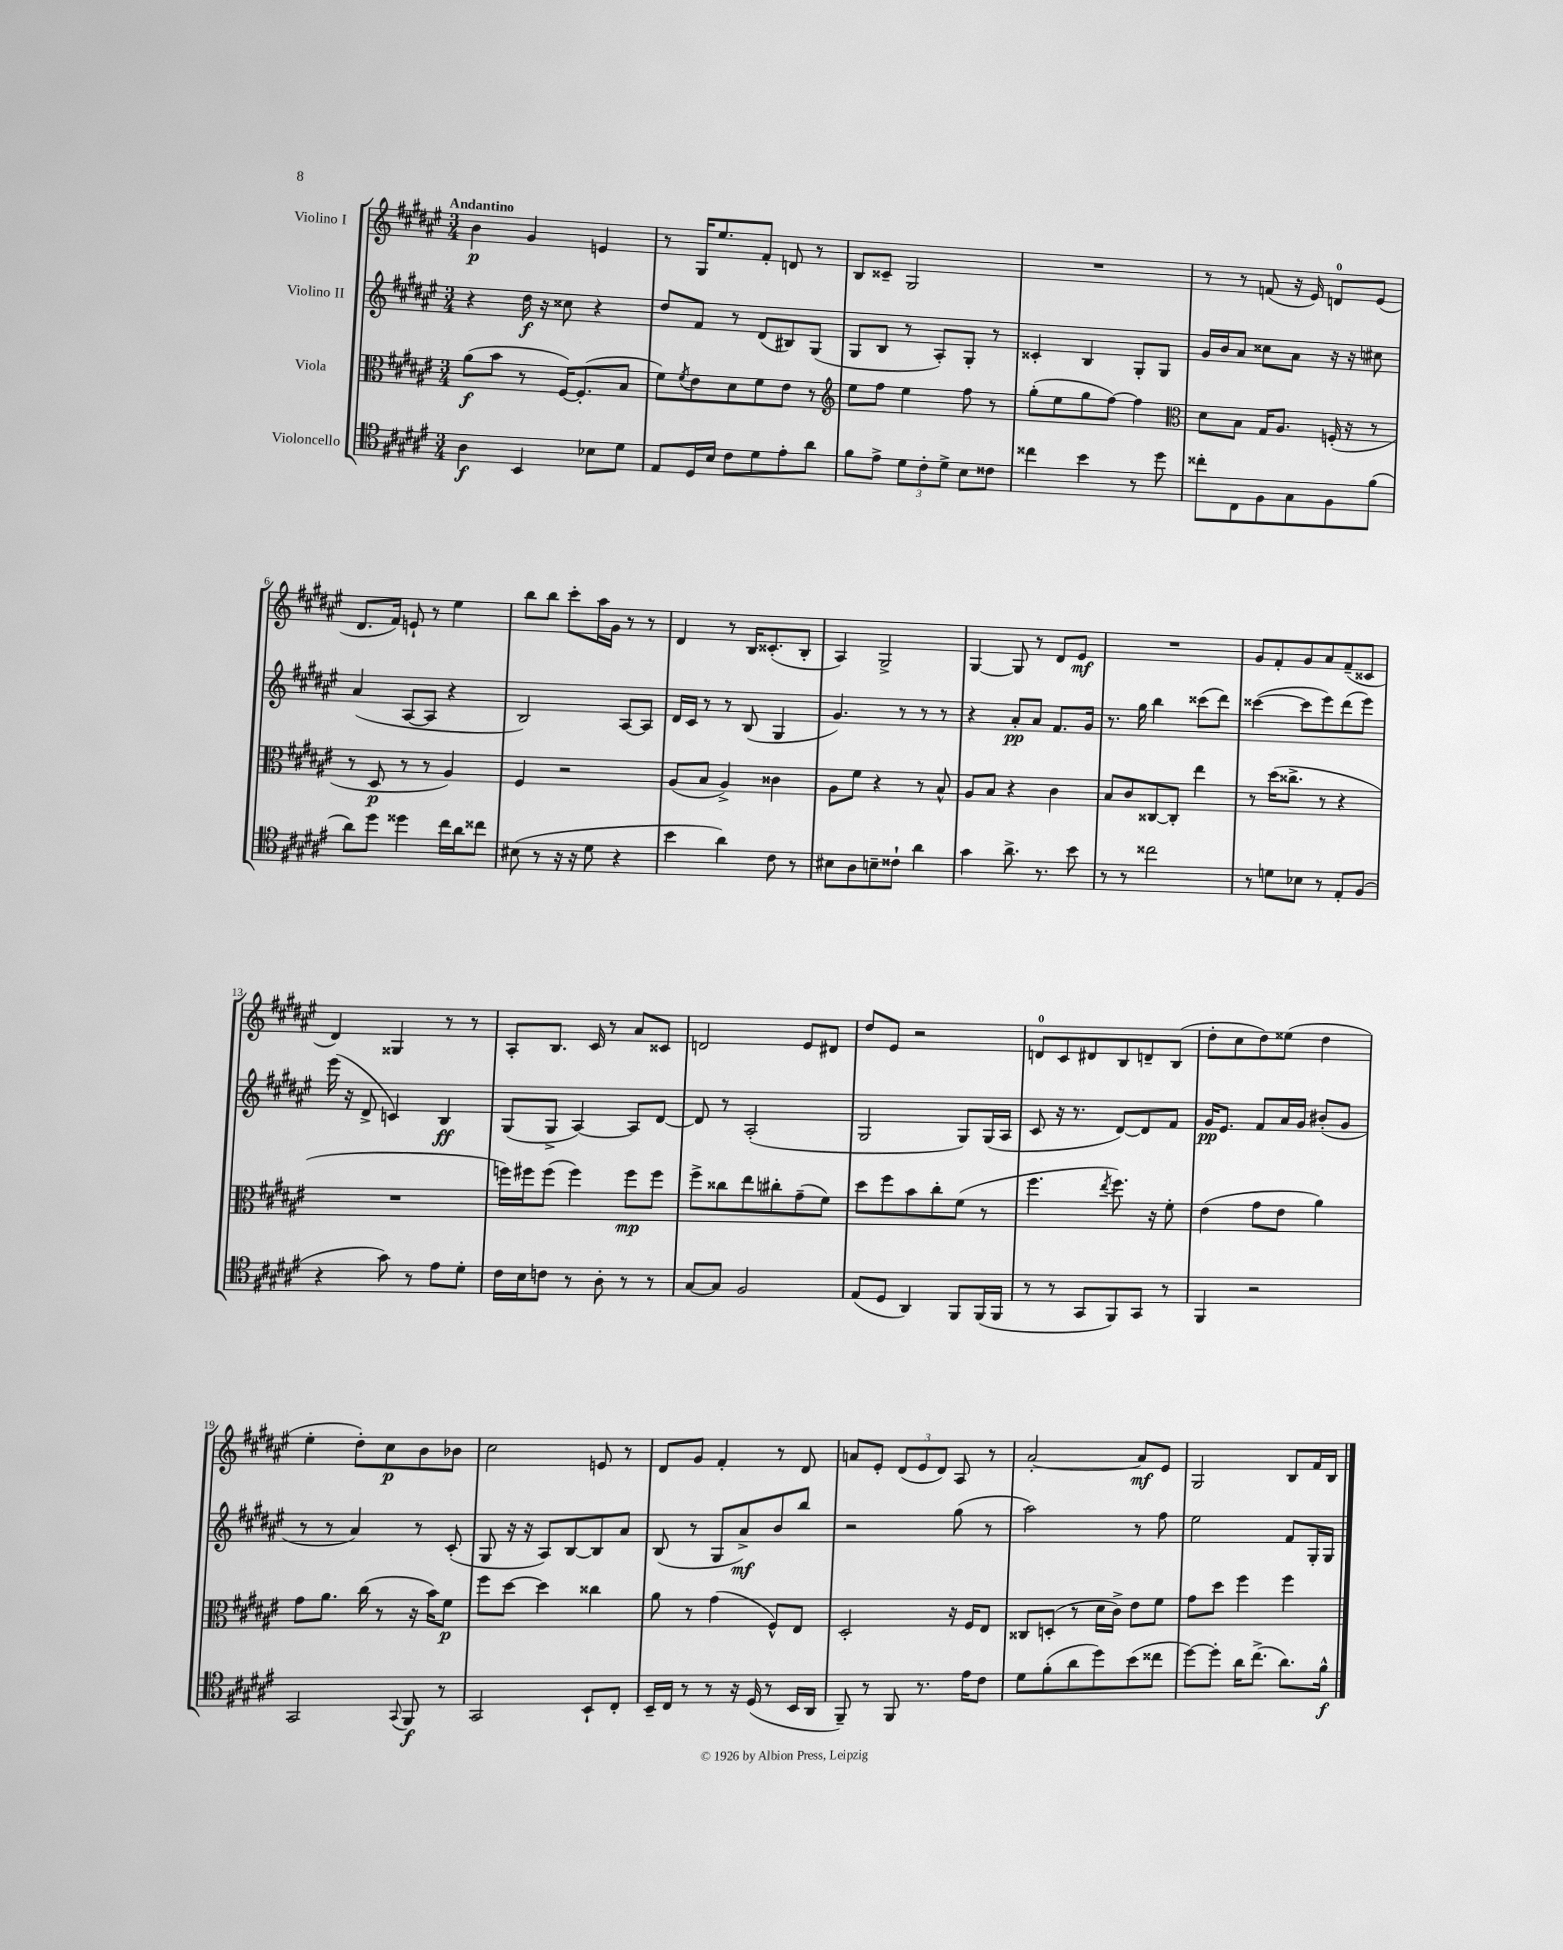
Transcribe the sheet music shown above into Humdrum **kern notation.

**kern	**kern	**kern	**kern
*staff4	*staff3	*staff2	*staff1
*clefC4	*clefC3	*clefG2	*clefG2
*k[f#c#g#d#a#e#]	*k[f#c#g#d#a#e#]	*k[f#c#g#d#a#e#]	*k[f#c#g#d#a#e#]
*M3/4	*M3/4	*M3/4	*M3/4
4A#	(8a#	4r	4b
.	8b	.	.
4BB	8r	16dd#	4g#
.	.	16r	.
.	[16F#)	8cc##	.
.	(8.F#']	.	.
8B-	.	4r	4e
8d#	8B	.	.
=	=	=	=
8E#	8f#)	8dd#	8r
.	8qf#	.	.
16D#	8e#	8f#	16G#
16B	.	.	8.ee#
8c#	8d#	8r	.
8d#	8f#	(8d#	8f#'
8e#'	8e#	8B#)	8d
8a#	8r	(8G#	8r
=	=	=	=
*	*clefG2	*	*
8f#	8ee#	8G#	8B
8e#^	8ff#	8B	8c##~
12d#	4ee#	8r	2G#
12c#'	.	.	.
.	.	8A#')	.
12d#^	.	.	.
8B	8ff#	8G#'	.
8c##	8r	8r	.
=	=	=	=
4cc##	(8gg#'	4c##'	2.r
.	8ee#	.	.
4b	8gg#	4B	.
.	[8ff#)	.	.
8r	4ff#]	8G#'	.
8dd#	.	8G#	.
=	=	=	=
*	*clefC3	*	*
8cc##'	8d#	16g#	8r
.	.	16b	.
8C#	8B	8a#	8r
8F#	16G#	8cc##	(8f
.	8.A#	.	.
8G#	.	8a#	16r
.	.	.	16e#)
8F#	(16F'	16r	8d
.	16r	16r	.
(8f#	8r	8cc#	(8e#
=	=	=	=
8a#)	8r	(4a#	8.d#
8dd#	8D#	.	.
.	.	.	16f#)
4dd##	8r	[8A#	8e`
.	8r	8A#]	8r
16cc#	4A#)	4r	4ee#
16a#	.	.	.
8cc##	.	.	.
=	=	=	=
(8B#	4F#	2B)	8bb
8r	.	.	8bb
16r	2r	.	8ccc#'
16r	.	.	.
8d#	.	.	16aa#
.	.	.	16g#
4r	.	[8A#	8r
.	.	8A#]	8r
=	=	=	=
4b	(8A#	16d#	4d#
.	.	16c#	.
.	8B	8r	.
4a#)	4A#^)	8r	8r
.	.	(8B	16B
.	.	.	(8.c##'
8c#	4c##	4G#	.
8r	.	.	8B'
=	=	=	=
8B#	8A#	4.g#)	4A#)
8A#	8f#	.	.
8B~	4r	.	2G#^
8c##`	.	8r	.
4a#	8r	8r	.
.	8B^^	8r	.
=	=	=	=
4g#	8A#	4r	[4G#
.	8B	.	.
8.a#^	4r	8a#'	8G#]
.	.	8a#	8r
8.r	.	.	.
.	4c#	8.f#	8d#
8b	.	.	8e#
.	.	16g#	.
=	=	=	=
8r	8B	8.r	2.r
8r	8c#	.	.
.	.	16gg#	.
2cc##	[8C##	4bb	.
.	8C##']	.	.
.	4ee#	(8ccc##	.
.	.	8ddd#)	.
=	=	=	=
8r	8r	([4ccc##	8g#
8d	(16dd#	.	8f#'
.	8.cc##^	.	.
8B-	.	8ccc##]	8g#
8r	8r	8eee#)	8a#
8E#'	4r	(8ddd#	(8f#~
(8F#	.	8eee#)	8c##
=	=	=	=
4r	2.r	(16eee#	4d#)
.	.	16r	.
.	.	8d#^	.
8g#)	.	4c)	4G##
8r	.	.	.
8e#	.	4B	8r
8d#'	.	.	8r
=	=	=	=
16c#	16ff)	(8G#	8A#'
16B	16ff#	.	.
8c	(8ff#	8G#^	8.B
8r	4ff#)	[4A#)	.
.	.	.	16c#
8A#'	.	.	8r
8r	8ff#	8A#]	8a#
8r	8ff#	[8d#	8c##
=	=	=	=
[8G#	8ff#^	8d#]	2d
8G#]	8cc##	8r	.
2F#	8ee#	(2A#'	.
.	8cc#'	.	.
.	(8g#~	.	8e#
.	8f#)	.	8d#
=	=	=	=
(8E#	8dd#	2G#	8dd#
8D#	8ff#	.	8e#
4AA#)	8b	.	2r
.	8cc#'	.	.
8FF#	(8f#	8G#)	.
(16FF#	8r	(16G#	.
16FF#	.	16A#	.
=	=	=	=
8r	4.ff#	8c#	8d
8r	.	16r	8c#
.	.	8.r	.
8GG#	.	.	8d#
.	8qee#	.	.
8FF#)	8.ff#)	[8d#)	8B
8GG#	.	8d#]	8d~
.	16r	.	.
8r	8f#'	8f#	(8B
=	=	=	=
4FF#	(4e#	16g#	8dd#'
.	.	8.e#	.
.	.	.	8cc#
2r	8g#	8f#	8dd#)
.	8e#	16a#	(8ee##
.	.	16g#	.
.	4a#)	(8b#'	4dd#
.	.	8g#	.
=	=	=	=
2GG#	8g#	8r	4ee#'
.	8.a#	8r	.
.	.	4a#)	8dd#')
.	(16cc#	.	.
.	8r	.	8cc#
8qqGG#	.	.	.
8FF#	16r	8r	8b
.	16b)	.	.
8r	8f#	(8c#'	8b-
=	=	=	=
2GG#	8ff#	8G#	2cc#
.	[8dd#	16r	.
.	.	16r	.
.	4dd#]	8A#)	.
.	.	[8B	.
8BB`	4cc##	8B]	8e
8C#'	.	8a#	8r
=	=	=	=
16BB~	8a#	(8B	8d#
16C#	.	.	.
8r	8r	8r	8g#
8r	(4g#	8G#	4f#'
16r	.	8a#^)	.
(16D#	.	.	.
8r	8F#^^)	8b	8r
16BB	8E#	8bb	8d#
16AA#	.	.	.
=	=	=	=
8FF#~)	2D#'	2r	8a
8r	.	.	8e#'
8FF#	.	.	(12d#
.	.	.	12e#
8.r	.	.	.
.	.	.	12d#)
.	16r	(8gg#	8A#
16e#	16F#	.	.
8c#	8E#	8r	8r
=	=	=	=
8d#	8C##	2aa#)	[2a#'
(8f#'	(8D'	.	.
8a#	8r	.	.
8dd#)	16d#	.	.
.	16c#^)	.	.
(8b	8e#	8r	8a#]
8cc##	8f#	8ff#	8e#
=	=	=	=
[8dd#)	8g#	2ee#	2G#
8dd#']	8dd#	.	.
16a#	4ff#	.	.
(8.cc#^	.	.	.
8.a#)	4ff#	8f#	8B
.	.	16G#'	16f#
16f#^^	.	16G#	16B
==	==	==	==
*-	*-	*-	*-
